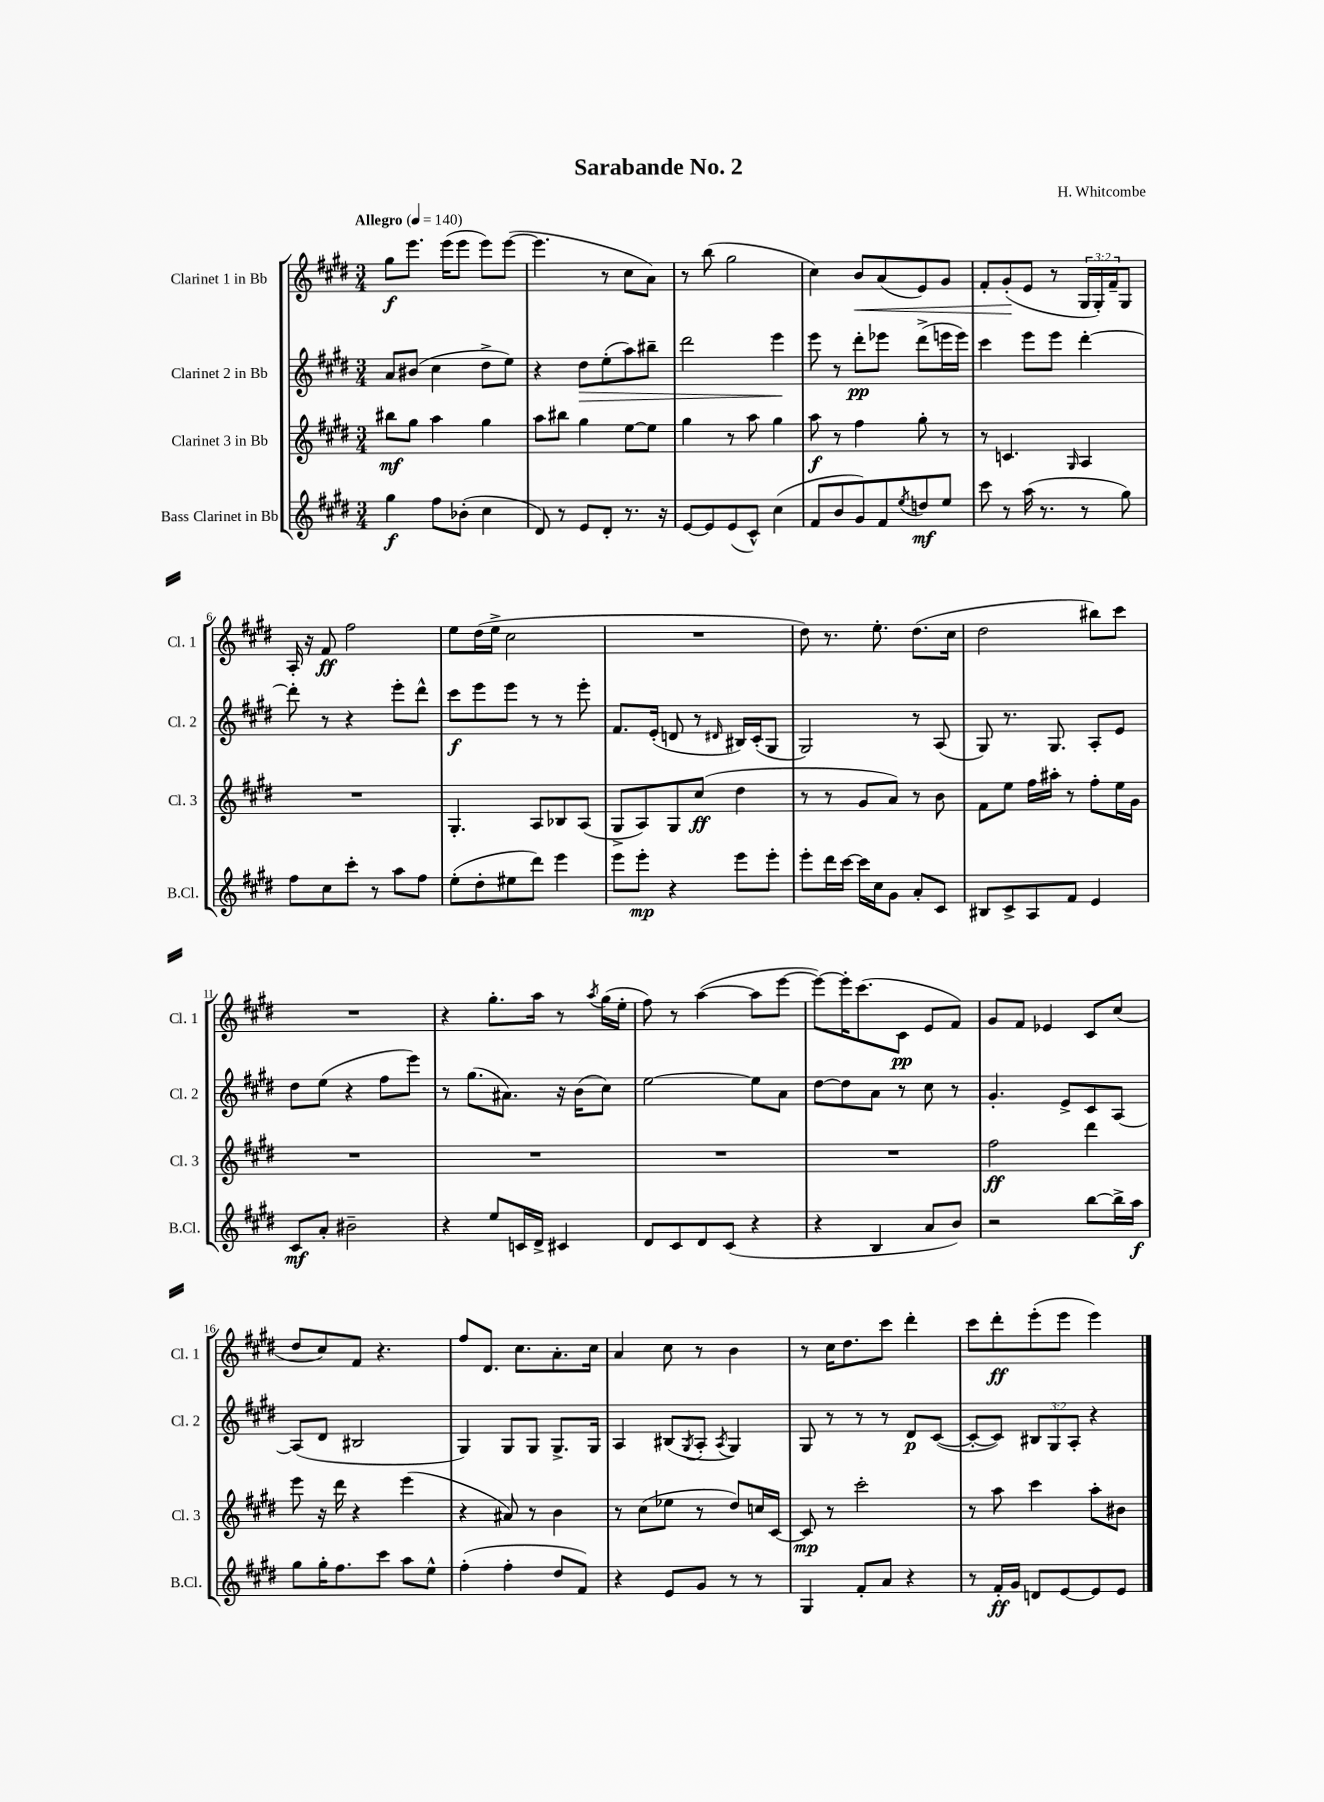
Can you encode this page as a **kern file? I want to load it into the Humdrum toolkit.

**kern	**kern	**kern	**kern
*staff4	*staff3	*staff2	*staff1
*clefG2	*clefG2	*clefG2	*clefG2
*k[f#c#g#d#]	*k[f#c#g#d#]	*k[f#c#g#d#]	*k[f#c#g#d#]
*M3/4	*M3/4	*M3/4	*M3/4
*MM140	*MM140	*MM140	*MM140
4gg#\	8bb#\L	8a/L	8gg#\L
.	8gg#\J	(8b#/J	8.eee\J
8ff#\L	4aa\	4cc#\	.
.	.	.	(16eee\LK
(8b-'\J	.	.	8eee\J
4cc#\	4gg#\	8dd#^\L	8eee\L)
.	.	8ee\J)	([8eee\J
=	=	=	=
8d#/)	8aa\L	4r	4.eee\]
8r	8bb#\J	.	.
8e/L	4gg#\	8dd#\L	.
8d#'/J	.	(8ee'\	8r
8.r	[8ee\L	8aa\)	8cc#\L
.	8ee\]J	8bb#~\J	8a\J)
16r	.	.	.
=	=	=	=
[8e/L	4gg#\	2ddd#\	8r
8e/]	.	.	(8bb\
(8e/	8r	.	2gg#\
8c#^^/J)	8aa\	.	.
(4cc#\	4gg#\	4eee\	.
=	=	=	=
8f#/L	8aa\	8eee\	4cc#\)
8b/	8r	8r	.
8g#/)	4ff#\	8ddd#'\L	8b/L
8f#/	.	8eee-\J	(8a/
8qee/	.	.	.
8dd/	8gg#'\	(8ddd#^\L	8e/)
8ee/J	8r	16eee\L	8g#/J
.	.	16eee\JJ)	.
=	=	=	=
8ccc#\	8r	4ccc#\	8f#'/L
8r	4.c/	.	(8g#'/
(16aa\	.	8eee\L	8e/J
8.r	.	.	.
.	.	8eee\J	8r
.	16qqG#/	.	.
8r	4A/	[4ddd#'\	24G#/LL
.	.	.	24G#'/)
.	.	.	24f#~/J
8gg#\)	.	.	8G#/J
=	=	=	=
8ff#\L	2.r	8ddd#'\]	16A'/
.	.	.	16r
8cc#\	.	8r	8f#/
8ccc#'\J	.	4r	2ff#\
8r	.	.	.
8aa\L	.	8eee'\L	.
8ff#\J	.	8ddd#^^\J	.
=	=	=	=
(8ee'\L	4.G#'/	8ccc#\L	8ee\L
8dd#'\	.	8eee\	(16dd#\L
.	.	.	16ee^\JJ
8ee#\	.	8eee\J	2cc#\
8ddd#\J)	8A/L	8r	.
4eee\	8B-/	8r	.
.	(8A/J	8eee'\	.
=	=	=	=
8eee\L	8G#^/L	8.f#/L	2.r
8eee'\J	8A/)	.	.
.	.	(16e'/Jk	.
4r	8G#/	8d/	.
.	(8cc#/J	8r	.
.	.	16qqd#/	.
8eee\L	4dd#\	16B#/LL)	.
.	.	(16c#'/J	.
8eee'\J	.	8G#/J	.
=	=	=	=
8eee'\L	8r	2G#/)	8dd#\)
16ddd#\L	8r	.	8.r
[16ccc#\JJ	.	.	.
16ccc#\]LL	8g#/L	.	.
16cc#\J	.	.	8.ee'\
8g#\J	8a/J)	.	.
8a'/L	8r	8r	(8.dd#\L
8c#/J	8b\	(8A/	.
.	.	.	16cc#\Jk
=	=	=	=
8B#/L	8f#\L	8G#/)	2dd#\
8c#^/	8ee\J	8.r	.
8A/	16ff#\LL	.	.
.	16aa#'\JJ	8.G#/	.
8f#/J	8r	.	.
4e/	8ff#'\L	8A'/L	8bb#\L)
.	16ee\L	8e/J	8ccc#\J
.	16g#\JJ	.	.
=	=	=	=
8c#/L	2.r	8dd#\L	2.r
8a'/J	.	(8ee\J	.
2b#~\	.	4r	.
.	.	8ff#\L	.
.	.	8eee\J)	.
=	=	=	=
4r	2.r	8r	4r
.	.	(8.gg#\L	.
8ee/L	.	.	8.gg#'\L
.	.	8.a#\J)	.
16c/L	.	.	.
16d#^/JJ	.	.	16aa\Jk
4c#/	.	16r	8r
.	.	(16b\LK	.
.	.	.	8qaa/
.	.	8cc#\J)	(16gg#\LL
.	.	.	16ee'\JJ
=	=	=	=
8d#/L	2.r	[2ee\	8ff#\)
8c#/	.	.	8r
8d#/	.	.	([4aa\
(8c#/J	.	.	.
4r	.	8ee\]L	8aa\]L
.	.	8a\J	[8eee\J
=	=	=	=
4r	2.r	[8dd#\L	8eee\_L)
.	.	8dd#\]	16eee'\]K
.	.	.	(8.ccc#\
4B/	.	8a\J	.
.	.	8r	8c#\J
8a/L	.	8cc#\	8e/L
8b/J)	.	8r	8f#/J)
=	=	=	=
2r	2ff#\	4.g#'/	8g#/L
.	.	.	8f#/J
.	.	.	4e-/
.	.	8e^/L	.
[8bb\L	4ddd#\	8c#/	8c#/L
16bb^\]L	.	[8A/J	(8cc#/J
16aa\JJ	.	.	.
=	=	=	=
8gg#\L	8eee\	(8A/]L	8dd#/L
16gg#'\K	16r	8d#/J	8cc#/)
8.ff#\	16ddd#\	.	.
.	4r	2B#/	8f#/J
8ccc#\J	.	.	4.r
8aa\L	(4eee\	.	.
8ee^^\J	.	.	.
=	=	=	=
(4ff#'\	4r	4G#/)	8ff#/L
.	.	.	8.d#/J
4ff#'\	8a#/)	8G#/L	.
.	.	.	8.cc#\L
.	8r	8G#/J	.
8dd#/L	4b\	8.G#^/L	8.a'\
8f#/J)	.	.	.
.	.	16G#/Jk	16cc#\Jk
=	=	=	=
4r	8r	4A/	4a/
.	(8cc#\L	.	.
8e/L	8ee-\J	(8B#/L	8cc#\
.	.	8qG#/	.
8g#/J	8r	8A'/J	8r
.	.	8qA/	.
8r	8dd#/L)	4G#/)	4b\
8r	16cc/L	.	.
.	[16c#/JJ	.	.
=	=	=	=
4G#/	8c#/]	8G#/	8r
.	8r	8r	16cc#\LK
.	.	.	8.dd#\
8f#'/L	2ccc#'\	8r	.
8a/J	.	8r	8ccc#\J
4r	.	8d#/L	4ddd#'\
.	.	([8c#/J	.
=	=	=	=
8r	8r	8c#'/_L	8ccc#\L
16f#'/LL	8aa\	8c#/]J)	8ddd#'\
16g#/JJ	.	.	.
8d/L	4ccc#\	12B#/L	(8eee'\
.	.	12G#/	.
[8e/	.	.	8eee\J
.	.	12A'/J	.
8e/]	8aa'\L	4r	4eee\)
8e/J	8b#\J	.	.
==	==	==	==
*-	*-	*-	*-
